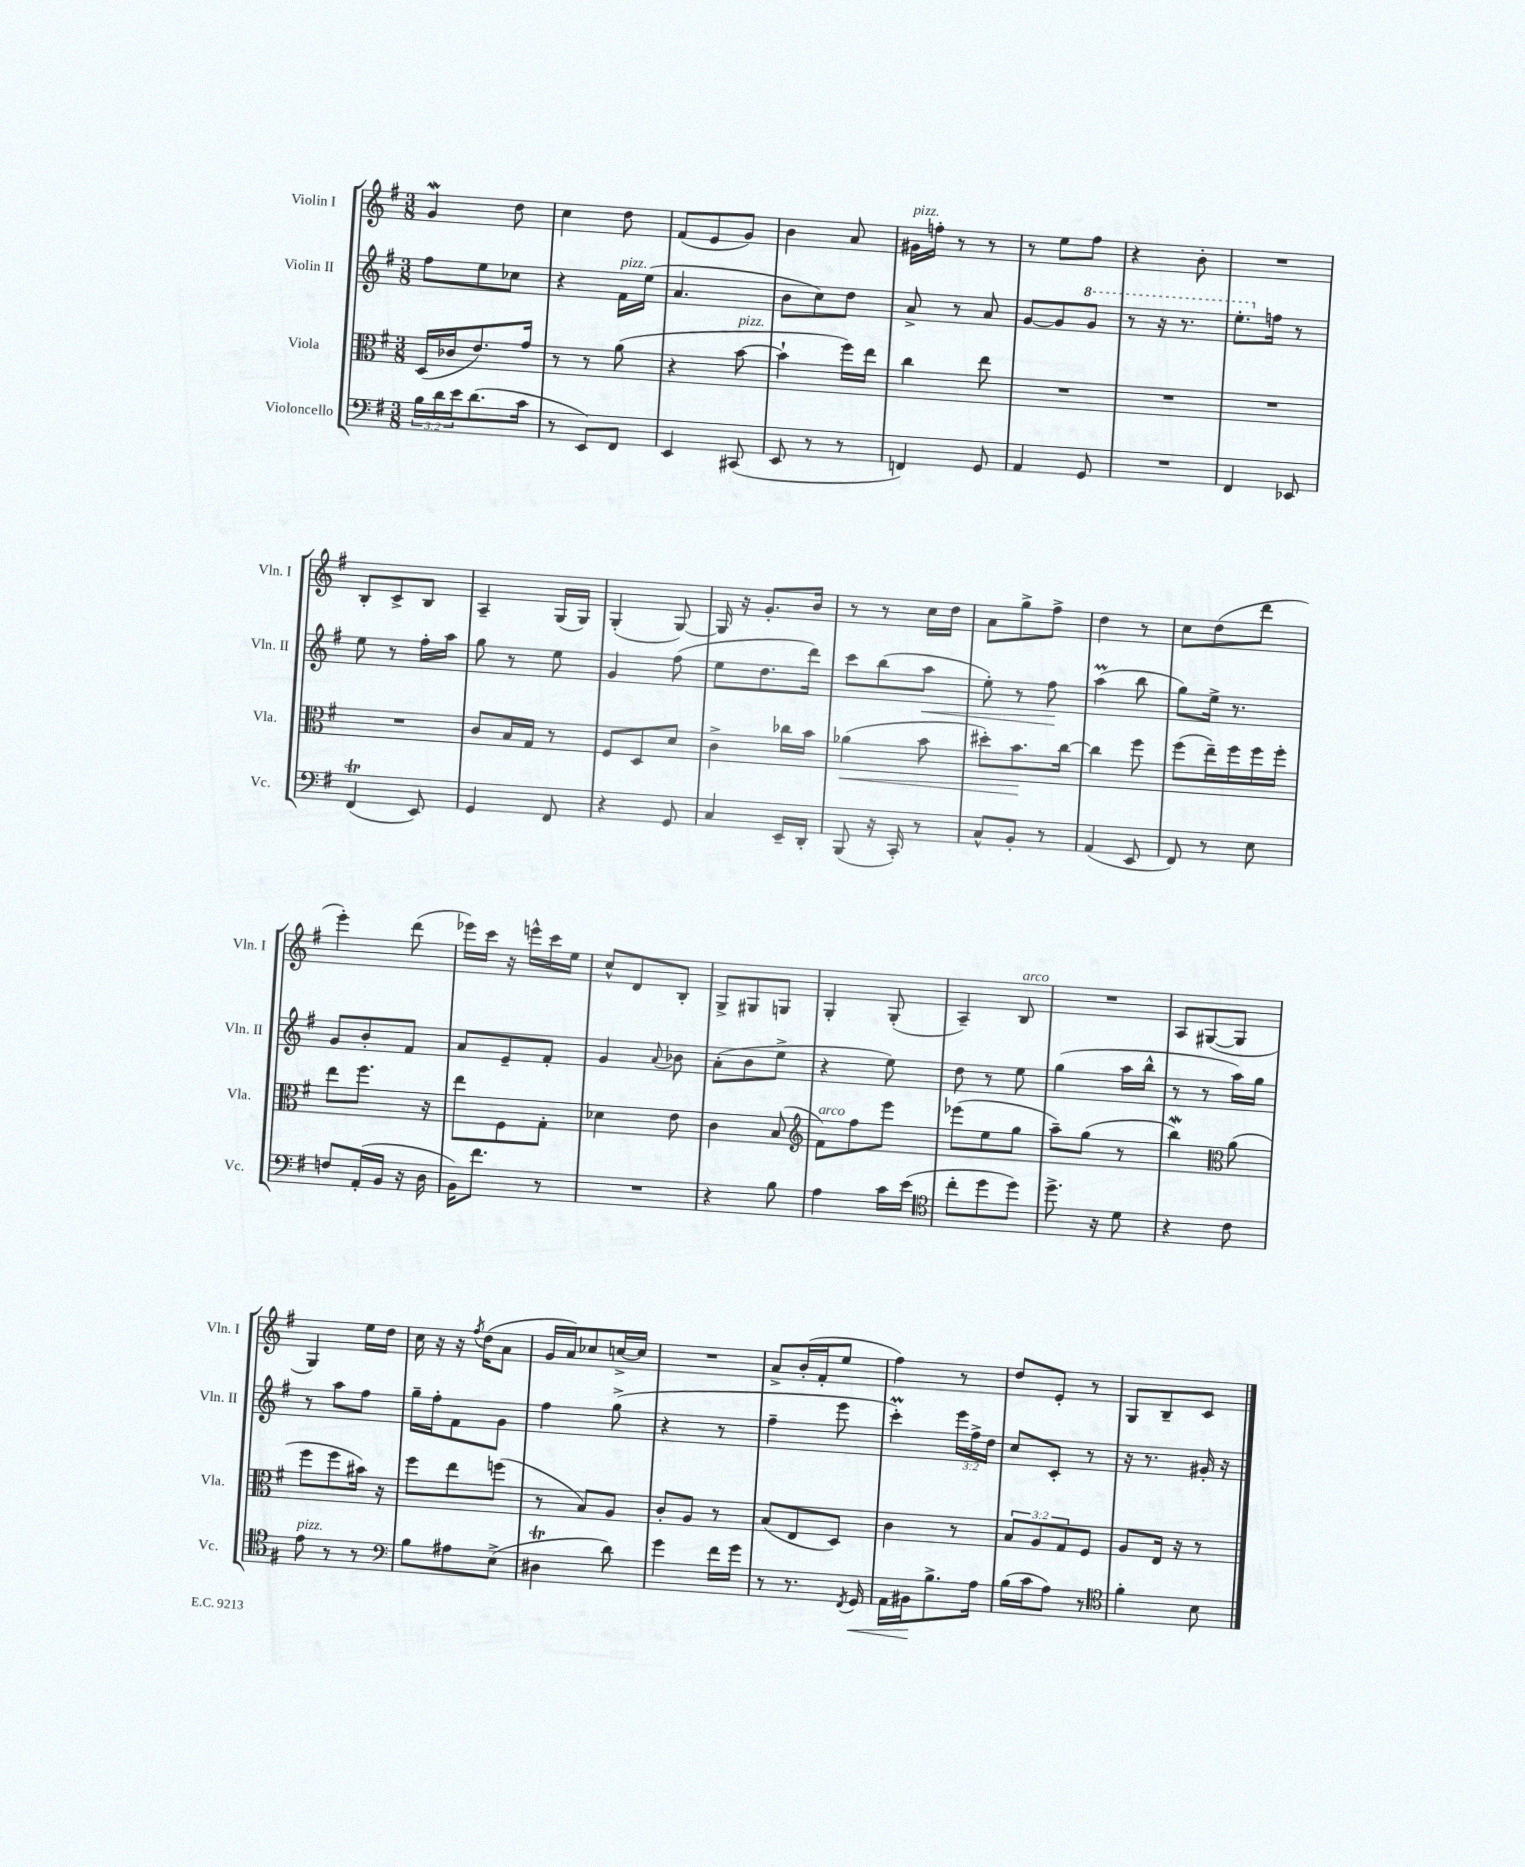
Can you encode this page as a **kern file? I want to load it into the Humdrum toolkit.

**kern	**dynam	**kern	**dynam	**kern	**dynam	**kern
*part4	*part4	*part3	*part3	*part2	*part2	*part1
*staff4	*staff4	*staff3	*staff3	*staff2	*staff2	*staff1
*I"Violoncello	*	*I"Viola	*	*I"Violin II	*	*I"Violin I
*I'Vc.	*	*I'Vla.	*	*I'Vln. II	*	*I'Vln. I
*clefF4	*	*clefC3	*	*clefG2	*	*clefG2
*k[f#]	*	*k[f#]	*	*k[f#]	*	*k[f#]
*M3/8	*	*M3/8	*	*M3/8	*	*M3/8
=1	=1	=1	=1	=1	=1	=1
24B\LL	.	(16D/LL	.	8ff#\L	.	4gw/
24d\	.	.	.	.	.	.
.	.	16c-X/J	.	.	.	.
24e\J	.	.	.	.	.	.
(8.d\	.	8.e/)	.	8ee\	.	.
.	.	.	.	8cc-X\J	.	8dd\
16c\Jk	.	16g/Jk	.	.	.	.
=2	=2	=2	=2	=2	=2	=2
8r	.	8r	.	4r	.	4cc\
8EE/L)	.	8r	.	.	.	.
!	!	!	!	!LO:TX:a:i:t=pizz.	!	!
8FF#/J	.	(8a\	.	16f#\LL	.	8dd\
.	.	.	.	(16ee\JJ	.	.
=3	=3	=3	=3	=3	=3	=3
4EE/	.	4r	.	4.a/	.	(8f#/L
.	.	.	.	.	.	8e/
!	!	!LO:TX:a:i:t=pizz.	!	!	!	!
(8CC#X/	.	[8b\	.	.	.	8g/J)
=4	=4	=4	=4	=4	=4	=4
8EE/	.	4b`\]	.	8b\L	.	4b\
8r	.	.	.	8cc\)	.	.
8r	.	16ff#\LL)	.	8dd\J	.	8a/
.	.	16ee\JJ	.	.	.	.
=5	=5	=5	=5	=5	=5	=5
!	!	!	!	!	!	!LO:TX:a:i:t=pizz.
4FFn/)	.	4cc\	.	8a^/	.	16g#X\LL
.	.	.	.	.	.	16ffn'\JJ
.	.	.	.	8r	.	8r
8GG/	.	8ee\	.	8a/	.	8r
=6	=6	=6	=6	=6	=6	=6
4AA/	.	4.r	.	[8g/L	.	8r
.	.	.	.	8g/]	.	8ee\L
*	*	*	*	*8va	*	*
8GG/	.	.	.	8gg/J	.	8ff#\J
=7	=7	=7	=7	=7	=7	=7
4.r	.	4.r	.	8r	.	4r
.	.	.	.	16r	.	.
.	.	.	.	8.r	.	.
.	.	.	.	.	.	8b'\
=8	=8	=8	=8	=8	=8	=8
4FF#/	.	4.r	.	8.eee'\L	.	4.r
*	*	*	*	*X8va	*	*
.	.	.	.	16ffn\Jk	.	.
8EE-X/	.	.	.	8r	.	.
!!LO:LB:g=z
=9	=9	=9	=9	=9	=9	=9
(4FF#t/	.	4.r	.	8ee\	.	8B'/L
.	.	.	.	8r	.	8c^/
8EE/)	.	.	.	16ff#'\LL	.	8B/J
.	.	.	.	16aa\JJ	.	.
=10	=10	=10	=10	=10	=10	=10
4GG/	.	8c/L	.	8gg\	.	4A~/
.	.	16B/L	.	8r	.	.
.	.	16G/JJ	.	.	.	.
8FF#/	.	8r	.	8ee\	.	(16G/LL
.	.	.	.	.	.	16G/JJ)
=11	=11	=11	=11	=11	=11	=11
4r	.	8F#/L	.	4g/	.	(4G'/
.	.	8D/	.	.	.	.
8GG/	.	8d/J	.	(8ff#\	.	[8G/)
=12	=12	=12	=12	=12	=12	=12
4C/	.	4c^\	.	8ee\L	.	16G/]
.	.	.	.	.	.	16r
.	.	.	.	8.dd\	.	8.g'/L
16EE~/LL	.	16cc-X\LL	.	.	.	.
16DD'/JJ	.	16b\JJ	.	16ddd\Jk)	.	16b/Jk
=13	=13	=13	=13	=13	=13	=13
!	!	!	!LO:HP:b	!	!	!
(8BBB/	.	(4a-X\	<	8ccc\L	.	8r
16r	.	.	.	(8bb\	.	8r
16CC'/)	.	.	.	.	.	.
!	!	!	!	!	!LO:HP:b	!
8r	.	8b\	.	8aa\J	<	16cc\LL
.	.	.	.	.	.	16dd\JJ
=14	=14	=14	=14	=14	=14	=14
8C^^/L	.	8dd#X'\L)	.	8ee'\)	.	8a\L
8BB'/J	.	8.b\	.	8r	.	8gg^\
8r	.	.	.	8ff#\	.	8ff#^\J
.	.	[16cc\Jk	[	.	.	.
.	.	.	.	.	[	.
=15	=15	=15	=15	=15	=15	=15
(4AA/	.	4cc\]	.	(4aaM\	.	4dd\
8EE/	.	8ff#\	.	8bb\	.	8r
=16	=16	=16	=16	=16	=16	=16
8FF#/)	.	(8ff#\L	.	8gg\L)	.	8cc\L
8r	.	16ee~\L)	.	16ee^\Jk	.	(8dd\
.	.	16ff#\	.	8.r	.	.
8E\	.	16ff#\	.	.	.	8ddd\J
.	.	16ff#'\JJ	.	.	.	.
!!LO:LB:g=z
=17	=17	=17	=17	=17	=17	=17
8Fn/L	.	8ee\L	.	8g/L	.	4eee'\)
(16AA'/L	.	8.ff#\J	.	8b'/	.	.
16BB/JJ	.	.	.	.	.	.
16r	.	.	.	8f#/J	.	(8ddd\
16D\	.	16r	.	.	.	.
=18	=18	=18	=18	=18	=18	=18
16BB\KL)	.	8ee\L	.	8a/L	.	16eee-X\LL)
8.f#\J	.	.	.	.	.	16ccc\JJ
.	.	8F#\	.	8e~/	.	16r
.	.	.	.	.	.	16eeen^^\LL
8r	.	8G'\J	.	8f#'/J	.	16ccc\
.	.	.	.	.	.	16ee\JJ
=19	=19	=19	=19	=19	=19	=19
4.r	.	4d-X\	.	4g/	.	8cc^^/L
.	.	.	.	.	.	8d/
.	.	.	.	8qqa/	.	.
.	.	8e\	.	8b-X\	.	8B'/J
=20	=20	=20	=20	=20	=20	=20
4r	.	4c\	.	(8a'\L	.	8G^/L
.	.	.	.	8b\	.	8G#X/
8B\	.	(8B/	.	8ee^\J	.	8Gn/J
=21	=21	=21	=21	=21	=21	=21
*	*	*clefG2	*	*	*	*
!	!	!LO:TX:a:i:t=arco	!	!	!	!
4A\	.	8f#\L)	.	4r	.	4G'/
.	.	8ff#\	.	.	.	.
16c\LL	.	8eee\J	.	8ee\)	.	(8G'/
(16e\JJ	.	.	.	.	.	.
=22	=22	=22	=22	=22	=22	=22
*clefC4	*	*	*	*	*	*
8cc'\L	.	(8eee-X\L	.	8dd\	.	4A~/)
8dd\	.	8ee\	.	8r	.	.
!	!	!	!	!	!	!LO:TX:a:i:t=arco
8dd\J)	.	8gg\J	.	8ee\	.	8B/
=23	=23	=23	=23	=23	=23	=23
8.dd^\	.	8aa~\L)	.	(4gg\	.	4.r
.	.	(8gg\J	.	.	.	.
16r	.	.	.	.	.	.
8d\	.	8r	.	16aa\LL	.	.
.	.	.	.	16bb^^\JJ	.	.
=24	=24	=24	=24	=24	=24	=24
4r	.	4bbW\)	.	8r	.	8A/L
.	.	.	.	8r	.	([8G#X/
*	*	*clefC3	*	*	*	*
8c\	.	(8a\	.	16aa\LL)	.	8G#/J]
.	.	.	.	16gg\JJ	.	.
!!LO:LB:g=z
=25	=25	=25	=25	=25	=25	=25
!LO:TX:a:i:t=pizz.	!	!	!	!	!	!
8e\	.	8ff#\L	.	8r	.	4G/)
8r	.	8ff#\	.	8aa\L	.	.
8r	.	16b#X\Jk)	.	8ff#\J	.	16ee\LL
.	.	16r	.	.	.	16dd\JJ
=26	=26	=26	=26	=26	=26	=26
*clefF4	*	*	*	*	*	*
8B\L	.	8ff#\L	.	16gg~\LL	.	16cc\
.	.	.	.	16ff#'\J	.	16r
8A#X\	.	8ee\	.	8f#\	.	16r
.	.	.	.	.	.	8qff#/
.	.	.	.	.	.	(16dd\KL
(8E^\J	.	(8ffn\J	.	8g\J	.	8a\J
=27	=27	=27	=27	=27	=27	=27
4D#Xt\	.	8r	.	4ff#\	.	16g/LL
.	.	.	.	.	.	16a/J)
.	.	8B/L)	.	.	.	8cc-X/
8d\)	.	8A/J	.	(8gg^\	.	[16ccn^/L
.	.	.	.	.	.	16cc/JJ]
=28	=28	=28	=28	=28	=28	=28
4g\	.	8c'/L	.	4r	.	4.r
.	.	8A/J	.	.	.	.
16f#\LL	.	8r	.	8r	.	.
16g\JJ	.	.	.	.	.	.
=29	=29	=29	=29	=29	=29	=29
8r	.	(8B/L	.	4ff#~\	.	8a^/L
8.r	.	8E/	.	.	.	(16b'/L
.	.	.	.	.	.	16f#'/J
.	.	8D/J)	.	8eee\	.	8ee/J
8qFF#/	.	.	.	.	.	.
!	!LO:HP:b	!	!	!	!	!
16GG/	<	.	.	.	.	.
=30	=30	=30	=30	=30	=30	=30
16AA\LL	.	4c\	.	4cccM'\)	.	4ff#\)
16BB#X\J	.	.	.	.	.	.
8.B^\	[	.	.	.	.	.
.	.	8r	.	24eee\LL	.	8r
.	.	.	.	24ff#^\	.	.
16A\Jk	.	.	.	.	.	.
.	.	.	.	24dd\JJ	.	.
=31	=31	=31	=31	=31	=31	=31
(16B\LL	.	12B/L	.	8cc/L	.	8dd/L
16c\J	.	.	.	.	.	.
.	.	12A/	.	.	.	.
8A\J)	.	.	.	8c'/J	.	8e'/J
.	.	12G/	.	.	.	.
8r	.	8F#/J	.	8r	.	8r
=32	=32	=32	=32	=32	=32	=32
*clefC4	*	*	*	*	*	*
4f#'\	.	8A/L	.	16r	.	8G/L
.	.	.	.	8.r	.	.
.	.	16E/Jk	.	.	.	8B~/
.	.	16r	.	.	.	.
8B\	.	8r	.	16g#X'/	.	8c/J
.	.	.	.	16r	.	.
==	==	==	==	==	==	==
*-	*-	*-	*-	*-	*-	*-
